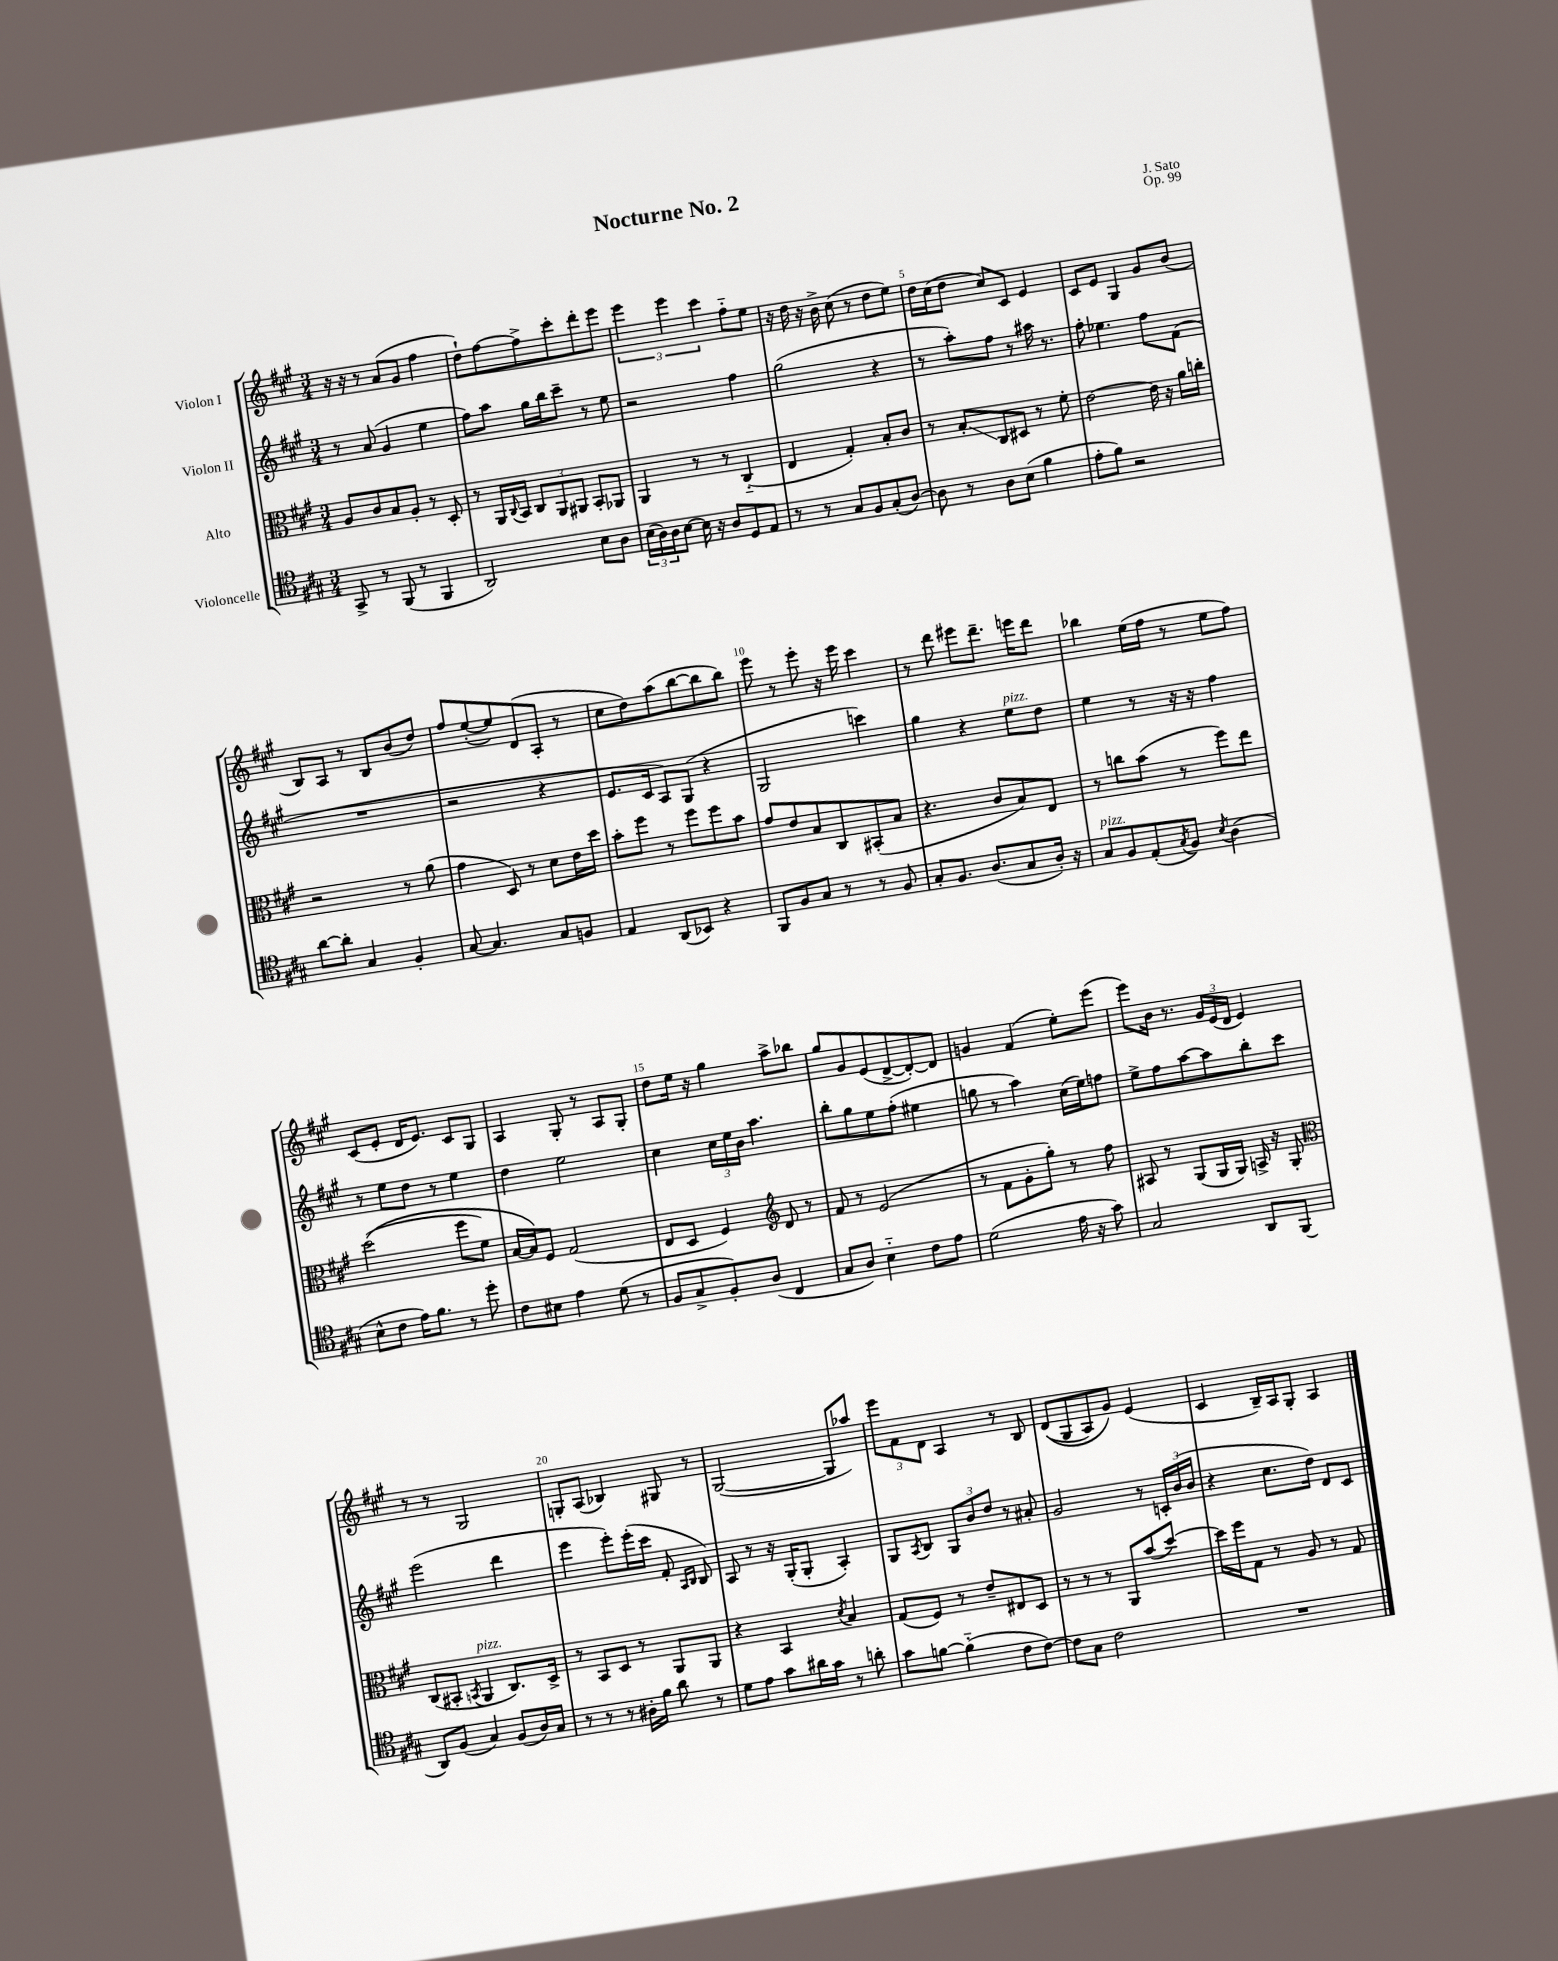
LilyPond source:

\header { title = "Nocturne No. 2" composer = "J. Sato" opus = "Op. 99" }
<<
\new StaffGroup <<
\new Staff = "s0" \with { instrumentName = "Violon I" } {
    \clef treble \key a \major \numericTimeSignature \time 3/4
    r16 r16 r8 a'8( gis'8 fis''4 |
    d''8-!) fis''8~ fis''8-> cis'''8-. d'''8-. e'''8 |
    \tuplet 3/2 { e'''4 e'''4 cis'''4 } fis''8-_ e''8 |
    r16 d''16 r16 b'16-> cis''8( r8 d''8 e''8) |
    d''16 cis''16( d''8 cis''8) cis'8 e'4 |
    cis'8 e'8 gis4 gis'8 b'8( |
    b8) a8 r8 b8 b'8( d''8) |
    fis''8 e''8~-.( e''8) d'8( a8-. r8 |
    cis''8 d''8) a''8( b''8~ b''8 b''8) |
    e'''8 r8 e'''8-. r16 e'''16 cis'''4 |
    r8 d'''8 eis'''8 d'''8.-- e'''16 d'''8 |
    bes''4 e''16( fis''16 r8 e''8 fis''8) |
    cis'8( e'8-. d'16 e'8.) cis'8 gis8 |
    a4 gis8-. r8 a8 gis8-. |
    d''8 e''16 r16 gis''4 a''8-> bes''8 |
    gis''8 gis'8 e'8( d'8~-> d'8~-.) d'8 |
    g'4 fis'4( e''8-.) e'''8( |
    e'''8) b'16 r8. \tuplet 3/2 { gis'16 e'16( d'16 } e'4) |
    r8 r8 gis2 |
    g8-. a8( bes4) gis8 r8 |
    gis2~( gis8 aes''8) |
    \tuplet 3/2 { e'''8 fis'8 d'8 } a4 r8 b8 |
    d'8(\( gis8 a8) gis'8\) e'4( |
    cis'4 b16--) a16 gis8-. a4 \bar "|." |
}
\new Staff = "s1" \with { instrumentName = "Violon II" } {
    \clef treble \key a \major \numericTimeSignature \time 3/4
    r8 a'8( gis'4 e''4 |
    fis''8) a''8 gis''16 b''16 cis'''8-- r8 e''8 |
    r2 fis''4 |
    gis''2( r4 |
    r8 a''8-.) fis''8 r8 ais''16 r8. |
    fis''8-. ees''4. fis''8 fis'8( |
    R2. |
    r2 r4 |
    e'8. cis'16 a8) gis8( r4 |
    gis2 c'''4) |
    gis''4 r4 e''8^\markup { \italic "pizz." } d''8 |
    e''4 r8 r16 r16 fis''4 |
    r8 e''8 d''8 r8 e''4 |
    d''4 e''2 |
    cis''4 \tuplet 3/2 { cis''16 e''16 b'16 } a''4. |
    b''8-. gis''8 e''8 fis''8-.( eis''4 |
    g''8 r8 a''4) cis''16( e''16) f''8 |
    e''8-> fis''8 a''8~ a''8 b''8-. cis'''8 |
    e'''2( d'''4 |
    e'''4 e'''8-.) e'''16-.( cis'''16 fis'8-. \grace { a16 b16 } b8) |
    a8 r8 r16 gis16-.( gis8-. a4-.) |
    gis8 \acciaccatura { a8 } b8 \tuplet 3/2 { gis8 b'8 d''8 } r8 ais'8-. |
    gis'2 r8 \tuplet 3/2 { c'16-. b'16( b'16 } |
    r4 cis''8. d''16) d'8 cis'8 \bar "|." |
}
\new Staff = "s2" \with { instrumentName = "Alto" } {
    \clef alto \key a \major \numericTimeSignature \time 3/4
    a8 cis'8 b8 a8-. r8 d8-. |
    r8 a,16 \appoggiatura { cis8 } b,16 \tuplet 3/2 { cis8 a,8 ais,8 } b,8-. aes,8 |
    a,4 r8 r8 cis4-_( |
    e4 gis4-.) b8-. cis'8 |
    r8 b8-.\glissando cis8 dis8 r8 fis'8-. |
    e'2~ e'16 r16 a'16 c''16-. |
    r2 r8 a'8( |
    gis'4 d8) r8 d'8 e'16 d''16 |
    b'8-. fis''8 r8 fis''8 fis''8 b'8 |
    gis'8 e'8 b8 cis8 bis,8-.( b8 |
    r4. cis'8 b8) e8 |
    r8 c''8 b'8( r8 fis''8) e''8 |
    d''2(\( fis''8 fis'8) |
    b16~ b16\) fis8 gis2( |
    e8 d8 fis4) \clef treble d'8 r8 |
    fis'8 r8 e'2( |
    r8 fis'8 gis'8-. gis''8-.) r8 fis''8 |
    ais8 r8 gis8( gis16 gis16) a16-> r16 gis8-. |
    \clef alto cis8( bis,8-. \acciaccatura { b,8 } a,4^\markup { \italic "pizz." } cis8.) d16-> |
    r8 b,8 d8 r8 a,8 a,8 |
    r4 b,4 \acciaccatura { d'8 } b4 |
    gis8( fis8) r8 e'8-- eis8 d8 |
    r8 r8 r8 a,8 b'8( d''8~) |
    d''16 fis''16 gis8 r8 a8 r8 gis8 \bar "|." |
}
\new Staff = "s3" \with { instrumentName = "Violoncelle" } {
    \clef tenor \key a \major \numericTimeSignature \time 3/4
    gis,8-> r8 fis,8( r8 fis,4 |
    a,2) b8 a8 |
    \tuplet 3/2 { b16( a16) a16 } b8~ b16 r16 a8 d8 e8 |
    r8 r8 gis8 fis8 gis8-.( a8~) |
    a8 r8 a8 b8( fis'4 |
    e'8-. fis'8) r2 |
    a'8~ a'8-. gis4 fis4-. |
    gis8~ gis4. gis8 f8 |
    e4 a,8( bes,8) r4 |
    fis,8 fis8 gis8 r8 r8 fis8 |
    gis8-. fis8. a8.( gis8 a16-.) r16 |
    gis8^\markup { \italic "pizz." } fis8 e8-.( \acciaccatura { gis8 } fis8) \acciaccatura { b8 } a4( |
    b8-^ cis'8 e'16) fis'8. r8 d''8-. |
    cis'8 bis8 e'4 d'8( r8 |
    fis8 gis8-> fis8-.) a8( cis4 |
    gis8 a8) b4-_ cis'8 e'8 |
    d'2( e'16 r16 gis'8) |
    gis2 a,8 fis,8( |
    a,8) fis8( gis4) fis8( a16) gis16 |
    r8 r8 r8 ais16-. fis'16 a'8 r8 |
    d'8 e'8 gis'8 ais'16 gis'16 r8 a'8-. |
    gis'8 f'8~ f'4-_( cis'8 cis'8~) |
    cis'8 gis8 cis'2 |
    R2. \bar "|." |
}
>>
>>
\layout { \context { \Score \override BarNumber.break-visibility = ##(#f #t #t) barNumberVisibility = #(every-nth-bar-number-visible 5) } }
